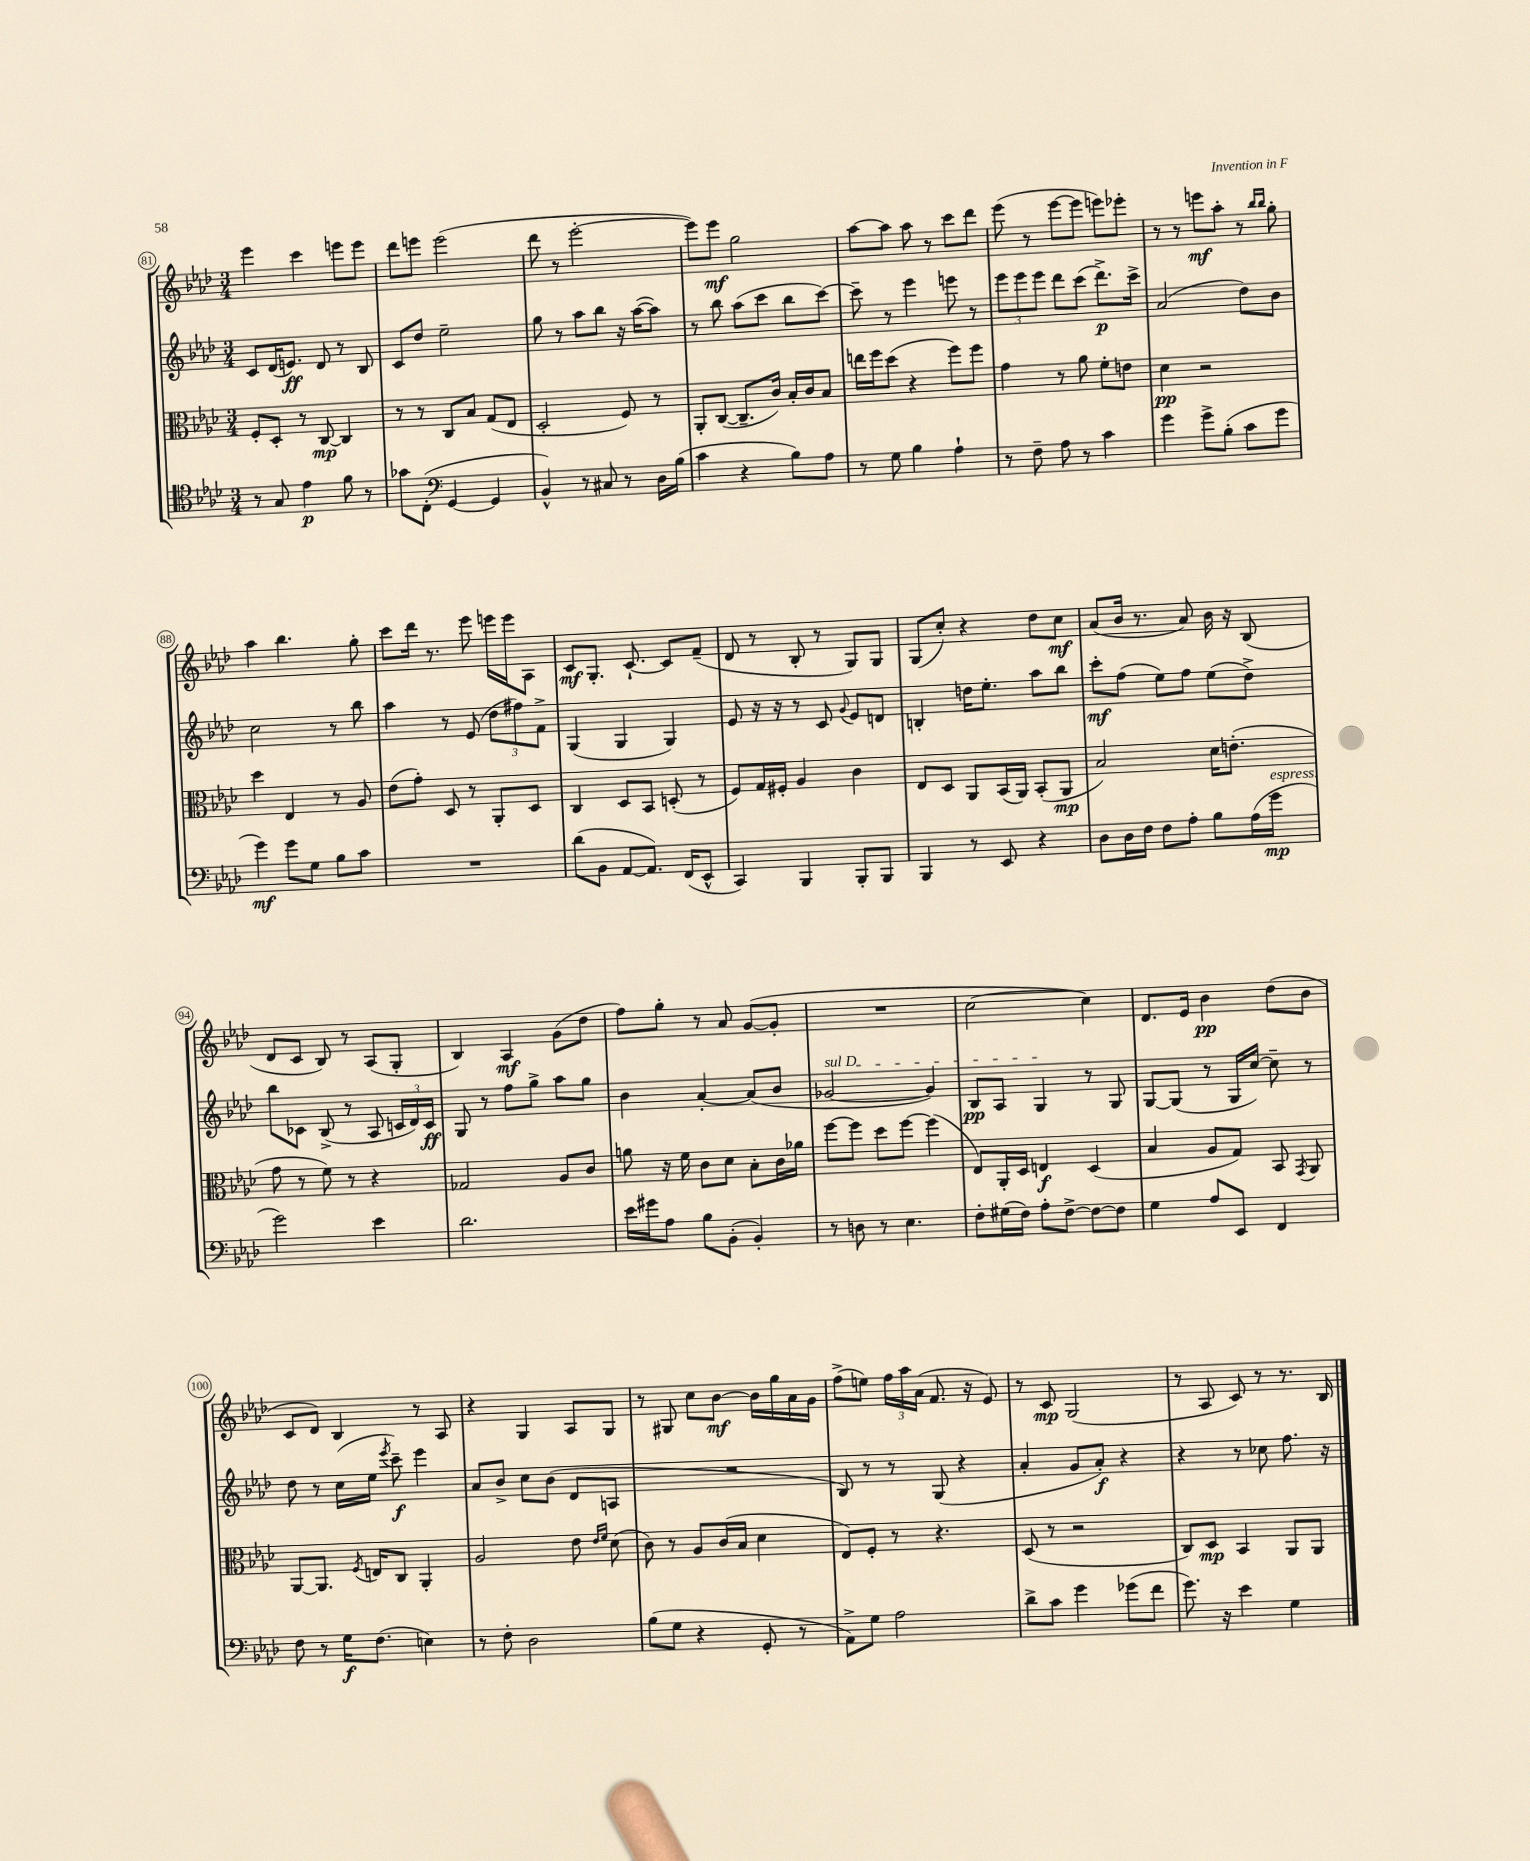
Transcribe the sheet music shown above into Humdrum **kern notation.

**kern	**kern	**kern	**kern
*staff4	*staff3	*staff2	*staff1
*clefC4	*clefC3	*clefG2	*clefG2
*k[b-e-a-d-]	*k[b-e-a-d-]	*k[b-e-a-d-]	*k[b-e-a-d-]
*M3/4	*M3/4	*M3/4	*M3/4
8r	8F'	8c	4eee-
8G	8D-'	(16d-	.
.	.	8.e)	.
4e-	8r	.	4ccc
.	[8C	8d-	.
8f	4C]	8r	8eee
8r	.	8B-	8eee
=	=	=	=
8g-	8r	8c	8ddd-
(8C'	8r	8dd-	8eee
*clefF4	*	*	*
[4GG	8C	2ee-~	(2eee
.	8B-	.	.
4GG]	(8G	.	.
.	8E-	.	.
=	=	=	=
4BB-^^)	2D-'	8gg	8ddd-
.	.	8r	8r
8r	.	8aa-	[2eee-'
8C#	.	8bb-	.
8r	8F)	16r	.
.	.	([16aa-	.
16D-	8r	8aa-])	.
(16B-	.	.	.
=	=	=	=
4c	8AA-'	8r	8eee-])
.	([8C	8bb-	8eee-
4r	8.C~]	(8aa-	2gg
.	.	8ccc	.
.	16c)	.	.
8B-)	16B-'	8bb-	.
.	16c	.	.
8A-	8B-	[8ccc)	.
=	=	=	=
8r	16ee	8ccc~]	[8aa-
.	16ff	.	.
8G	(8dd-	8r	8aa-]
4B-	4r	4eee-	8aa-
.	.	.	8r
4A-`	8ff)	8eee	8ccc
.	8ff	8r	8ddd-
=	=	=	=
8r	4g	12eee-	(8eee-
.	.	12eee-	.
8F~	.	.	8r
.	.	12eee-	.
8A-	8r	8ddd-	[8eee-
8r	8a-	(8ccc	8eee-]
4c	8f'	8.ddd-^)	8eee)
.	8e	.	8eee-'
.	.	16ccc^	.
=	=	=	=
4g	4d-	(2a-	8r
.	.	.	8r
8g^	2r	.	8eee
(8B-'	.	.	8aa-'
8c	.	8dd-)	8r
.	.	.	16qqbb-
.	.	.	16qqbb-
8g	.	8b-	8gg'
=	=	=	=
4g)	4dd-	2cc	4aa-
8g	4E-	.	4.bb-
8G	.	.	.
8B-	8r	8r	.
8c	8A-	8bb-	8gg'
=	=	=	=
2.r	(8e-	4aa-	8ccc
.	8g')	.	16ddd-
.	.	.	8.r
.	8D-	8r	.
.	8r	(8e-	8eee-
.	8AA-'	12dd-	16eee
.	.	.	16eee
.	.	12ff#)	.
.	8D-	.	8A-
.	.	12f^	.
=	=	=	=
(8d-	4C	(4G	8c
8BB-	.	.	8.G'
[8AA-	8D-	4G	.
.	.	.	[8.c`
8.AA-])	8BB-	.	.
.	(8D'	4G)	8c]
(16FF	.	.	.
8EE-^^	8r	.	(8f~
=	=	=	=
4CC)	8F)	8e-	8d-
.	16G	16r	8r
.	16F#'	16r	.
4BBB-	4A-	8r	8B-'
.	.	8c	8r
.	.	8qqg	.
8BBB-'	4c	8e-	8G)
8BBB-	.	8d	8G
=	=	=	=
4BBB-	8E-	4B'	(8G
.	8D-	.	8cc')
8r	8AA-	16dd	4r
.	.	8.ee-'	.
8EE-	(16BB-	.	.
.	16AA-)	.	.
4r	(8BB-'	8aa-	8dd-
.	8AA-	8bb-	8cc
=	=	=	=
8D-	2B-)	8ccc'	(8a-
16D-	.	(8ff	16b-
16F	.	.	8.r
8F	.	8ee-)	.
8A-'	.	8ff	8a-)
8B-	16d-	(8ee-	16b-
.	(8.e'	.	16r
(16A-	.	8dd-^)	(8B-
16g	.	.	.
=	=	=	=
2g)	8g	8bb-	8d-
.	8r	8c-	8c
.	8f)	(8B-^	8B-)
.	8r	8r	8r
4e-	4r	8A-	(8A-
.	.	24c	8G'
.	.	24d-)	.
.	.	24c	.
=	=	=	=
2.d-	2G-	8G	4B-)
.	.	8r	.
.	.	8ff	4A-
.	.	8gg^	.
.	8A-	8aa-	(8g
.	8c	8gg	8dd-
=	=	=	=
16e-	8a	4b-	8ff)
16g#	.	.	.
8A-	16r	.	8gg'
.	16f	.	.
8B-	8c	[4a-'	8r
(8BB-'	8d-	.	8a-
4BB-')	8B-'	(8a-]	([8g
.	16c	8b-	8g']
.	16a-	.	.
=	=	=	=
8r	[8ff	[2g-	2.r
8D	8ff]	.	.
8r	8dd-	.	.
4.E-	[8ff	.	.
.	(4ff]	4g-])	.
=	=	=	=
8F'	8E-)	8B-	[2cc
(16G#	16AA-'	8A-	.
16F)	16D-	.	.
8A-'	4E	4G	.
[8F^	.	.	.
8F_	(4D-	8r	4cc])
8F]	.	8G	.
=	=	=	=
4G	4B-	[8G	8.d-
.	.	(8G]	.
.	.	.	16e-
8A-	8A-	8r	4b-
8EE-	8G)	16G	.
.	.	[16cc)	.
4FF	8BB-	8cc~]	(8dd-
.	8qGG	.	.
.	8AA-	8r	8b-
=	=	=	=
8F	[8AA-	8dd-	8c
8r	8.AA-]	8r	8d-)
16G	.	(16cc	4B-
.	8qF	.	.
(8.F	16E	16ee-	.
.	.	8qeee-	.
.	8C	8ccc~)	.
4E)	4AA-'	4eee-	8r
.	.	.	8A-
=	=	=	=
8r	2A-	8a-	4r
8F'	.	8b-^	.
2D-	.	8cc	4G
.	.	(8b-	.
.	8e-	8d-	8A-
.	16qqe-	.	.
.	16qqf	.	.
.	(8d-	8A	8G
=	=	=	=
(8B-	8c)	2.r	8r
8G	8r	.	8G#
4r	8A-	.	8cc
.	(16c	.	[8b-
.	16B-	.	.
8GG'	4d-	.	16b-]
.	.	.	16gg
8r	.	.	16a-
.	.	.	16g
=	=	=	=
8AA-^)	8E-)	8B-)	(8ff^
8G	8F'	8r	8ee)
2A-	8r	8r	24ff
.	.	.	24aa-
.	.	.	(24a-
.	4.r	(8G	8.f
.	.	4r	.
.	.	.	16r
.	.	.	8e-)
=	=	=	=
8d-^	(8D-	4a-'	8r
8c	8r	.	8c
4g	2r	8g	(2G
.	.	8a-')	.
(8g-	.	4r	.
8f	.	.	.
=	=	=	=
8.g)	8C)	4r	8r
.	8D-	.	8A-
16r	.	.	.
4e-	4BB-	8r	8c)
.	.	8cc-	8r
4G	8AA-	8.ff	8.r
.	8AA-	.	.
.	.	16r	16B-
==	==	==	==
*-	*-	*-	*-
